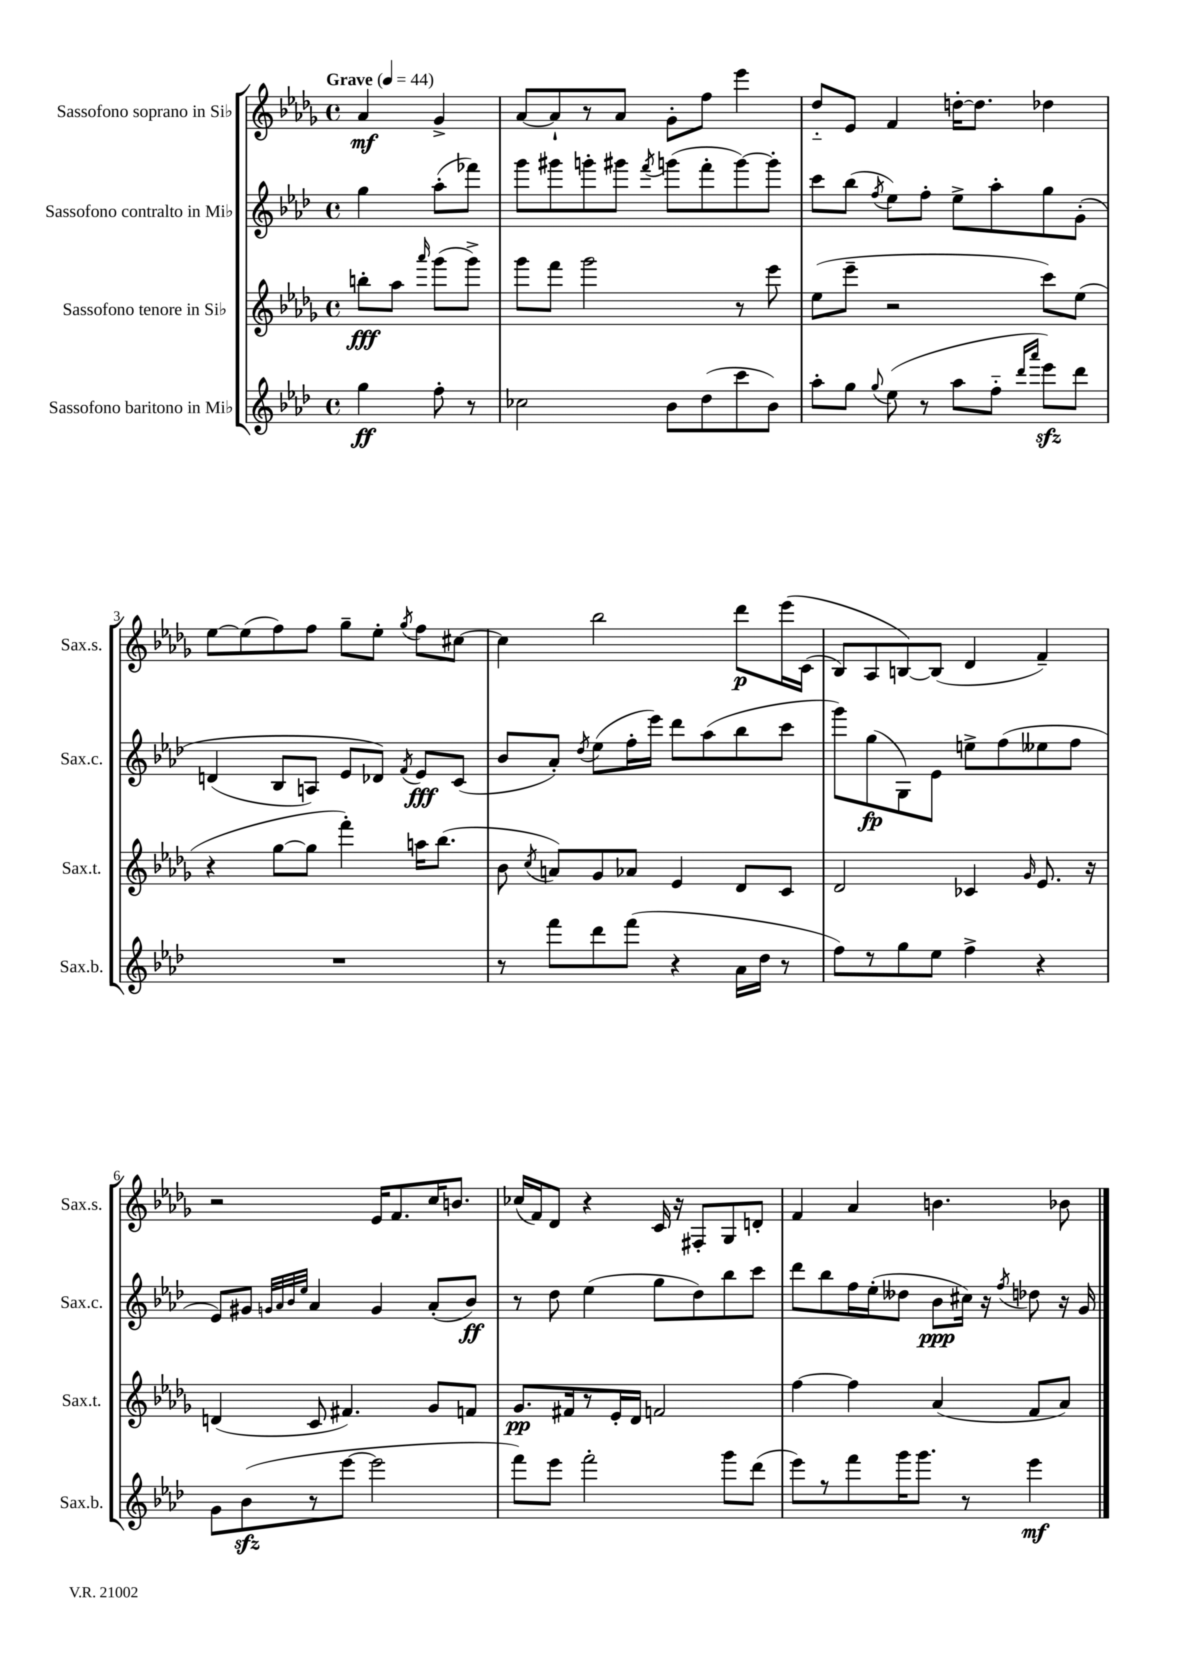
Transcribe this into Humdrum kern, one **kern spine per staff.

**kern	**dynam	**kern	**dynam	**kern	**dynam	**kern	**dynam
*part4	*part4	*part3	*part3	*part2	*part2	*part1	*part1
*staff4	*staff4	*staff3	*staff3	*staff2	*staff2	*staff1	*staff1
*I"Sassofono baritono in Mi♭	*	*I"Sassofono tenore in Si♭	*	*I"Sassofono contralto in Mi♭	*	*I"Sassofono soprano in Si♭	*
*I'Sax.b.	*	*I'Sax.t.	*	*I'Sax.c.	*	*I'Sax.s.	*
*clefG2	*	*clefG2	*	*clefG2	*	*clefG2	*
*k[b-e-a-d-]	*	*k[b-e-a-d-g-]	*	*k[b-e-a-d-]	*	*k[b-e-a-d-g-]	*
*M4/4	*	*M4/4	*	*M4/4	*	*M4/4	*
*met(c)	*	*met(c)	*	*met(c)	*	*met(c)	*
*MM44	*	*MM44	*	*MM44	*	*MM44	*
=	=	=	=	=	=	=	=
!	!	!	!	!	!	!LO:TX:a:B:t=Grave	!
4gg\	ff	8bbn'\L	fff	4gg\	.	4a-/	mf
.	.	8aa-\J	.	.	.	.	.
.	.	16qqaaa-/	.	.	.	.	.
8ff'\	.	(8ggg-\L	.	(8aa-'\L	.	4g-^/	.
8r	.	8ggg-^\J)	.	8fff-X\J)	.	.	.
=1	=1	=1	=1	=1	=1	=1	=1
2cc-X\	.	8ggg-\L	.	8ggg\L	.	[8a-/L	.
.	.	8fff\J	.	8ggg#X\	.	8a-`/]	.
.	.	2ggg-\	.	8gggn'\	.	8r	.
.	.	.	.	8ggg#X\J	.	8a-/J	.
.	.	.	.	8qfff/	.	.	.
8b-\L	.	.	.	(8gggn\L	.	8g-'\L	.
(8dd-\	.	.	.	8fff'\	.	8ff\J	.
8ccc\	.	8r	.	[8ggg\)	.	4eee-\	.
8b-\J)	.	8eee-\	.	8ggg'\J]	.	.	.
=2	=2	=2	=2	=2	=2	=2	=2
8aa-'\L	.	(8ee-\L	.	8ccc\L	.	8dd-/L	.
8gg\J	.	8eee-~\J	.	(8bb-\J	.	8e-/J	.
8qqgg/	.	.	.	8qff/	.	.	.
(8ee-\	.	2r	.	8ee-\L)	.	4f/	.
8r	.	.	.	8ff'\J	.	.	.
8aa-\L	.	.	.	8ee-^\L	.	[16ddn'\KL	.
.	.	.	.	.	.	8.dd\J]	.
8ff\J	.	.	.	8aa-'\	.	.	.
16qqddd-/LL	.	.	.	.	.	.	.
16qqaaa-/JJ	.	.	.	.	.	.	.
8eee-zz\L)	.	8ccc\L)	.	8gg\	.	4dd-X\	.
8ddd-\J	.	(8ee-\J	.	(8g'\J	.	.	.
!!LO:LB:g=z
=3	=3	=3	=3	=3	=3	=3	=3
1r	.	4r	.	(4dn/	.	[8ee-\L	.
.	.	.	.	.	.	(8ee-\]	.
.	.	[8gg-\L	.	8B-/L	.	8ff\)	.
.	.	8gg-\J]	.	8An/J)	.	8ff\J	.
.	.	4fff'\)	.	8e-/L	.	8gg-~\L	.
.	.	.	.	8d-X/J)	.	8ee-'\J	.
.	.	.	.	8qf/	.	8qgg-/	.
.	.	16aan\KL	.	8e-/L	fff	8ff\L	.
.	.	(8.bb-\J	.	.	.	.	.
.	.	.	.	(8c/J	.	[8cc#X\J	.
=4	=4	=4	=4	=4	=4	=4	=4
8r	.	8b-\	.	8b-/L	.	4cc#\]	.
.	.	8qcc/	.	.	.	.	.
8fff\L	.	8an/L)	.	8a-'/J)	.	.	.
.	.	.	.	8qdd-/	.	.	.
8ddd-\	.	8g-/	.	(8ee-\L	.	2bb-\	.
(8fff\J	.	8a-X/J	.	16ff'\L	.	.	.
.	.	.	.	16eee-\JJ)	.	.	.
4r	.	4e-/	.	8ddd-\L	.	.	.
.	.	.	.	(8aa-\	.	.	.
16a-\LL	.	8d-/L	.	8bb-\	.	8ddd-\L	p
16dd-\JJ	.	.	.	.	.	.	.
8r	.	8c/J	.	8ccc\J	.	(16eee-\L	.
.	.	.	.	.	.	(16c\JJ	.
=5	=5	=5	=5	=5	=5	=5	=5
8ff\L)	.	2d-/	.	8ggg\L)	.	8B-/L)	.
8r	.	.	.	(8gg\	fp	8A-/	.
8gg\	.	.	.	8G\)	.	[8Bn/)	.
8ee-\J	.	.	.	8e-\J	.	(8B/J]	.
4ff^\	.	4c-X/	.	8een^\L	.	4d-/	.
.	.	.	.	(8ff\	.	.	.
.	.	16qqg-/	.	.	.	.	.
4r	.	8.e-/	.	8ee--X\	.	4f~/)	.
.	.	.	.	8ff\J	.	.	.
.	.	16r	.	.	.	.	.
!!LO:LB:g=z
=6	=6	=6	=6	=6	=6	=6	=6
8g\L	.	(4dn/	.	8e-/L)	.	2r	.
(8b-zz\	.	.	.	8g#X/J	.	.	.
.	.	.	.	32qqgn/LLL	.	.	.
.	.	.	.	32qqa-/	.	.	.
.	.	.	.	32qqb-/	.	.	.
.	.	.	.	32qqee-/JJJ	.	.	.
8r	.	8c/	.	4a-/	.	.	.
[8eee-\J	.	4.f#X/)	.	.	.	.	.
2eee-\]	.	.	.	4g/	.	16e-/KL	.
.	.	.	.	.	.	8.f/	.
.	.	8g-/L	.	(8a-'/L	.	16cc/K	.
.	.	.	.	.	.	8.bn/J	.
.	.	8fn/J	.	8b-/J)	ff	.	.
=7	=7	=7	=7	=7	=7	=7	=7
8fff\L)	.	8.g-/L	pp	8r	.	(16cc-X/LL	.
.	.	.	.	.	.	16f/J)	.
8eee-\J	.	.	.	8dd-\	.	8d-/J	.
.	.	16f#X/k	.	.	.	.	.
2fff'\	.	8r	.	(4ee-\	.	4r	.
.	.	16e-'/L	.	.	.	.	.
.	.	16d-/JJ	.	.	.	.	.
.	.	2fn/	.	8gg\L	.	16c/	.
.	.	.	.	.	.	16r	.
.	.	.	.	8dd-\)	.	8F#X'/L	.
8ggg\L	.	.	.	8bb-\	.	8G-/	.
(8ddd-\J	.	.	.	8ccc\J	.	8dn'/J	.
=8	=8	=8	=8	=8	=8	=8	=8
8eee-\L)	.	[4ff\	.	8ddd-\L	.	4f/	.
8r	.	.	.	8bb-\	.	.	.
8fff\	.	4ff\]	.	16ff\L	.	4a-/	.
.	.	.	.	(16ee-'\J	.	.	.
16ggg\K	.	.	.	8dd--X\J	.	.	.
8.ggg\J	.	.	.	.	.	.	.
.	.	(4a-/	.	8b-\L	ppp	4.bn\	.
8r	.	.	.	16cc#X\Jk)	.	.	.
.	.	.	.	16r	.	.	.
.	.	.	.	8qff/	.	.	.
4eee-\	mf	8f/L	.	8dd-X\	.	.	.
.	.	8a-/J)	.	16r	.	8b-X\	.
.	.	.	.	16g/	.	.	.
==	==	==	==	==	==	==	==
*-	*-	*-	*-	*-	*-	*-	*-
